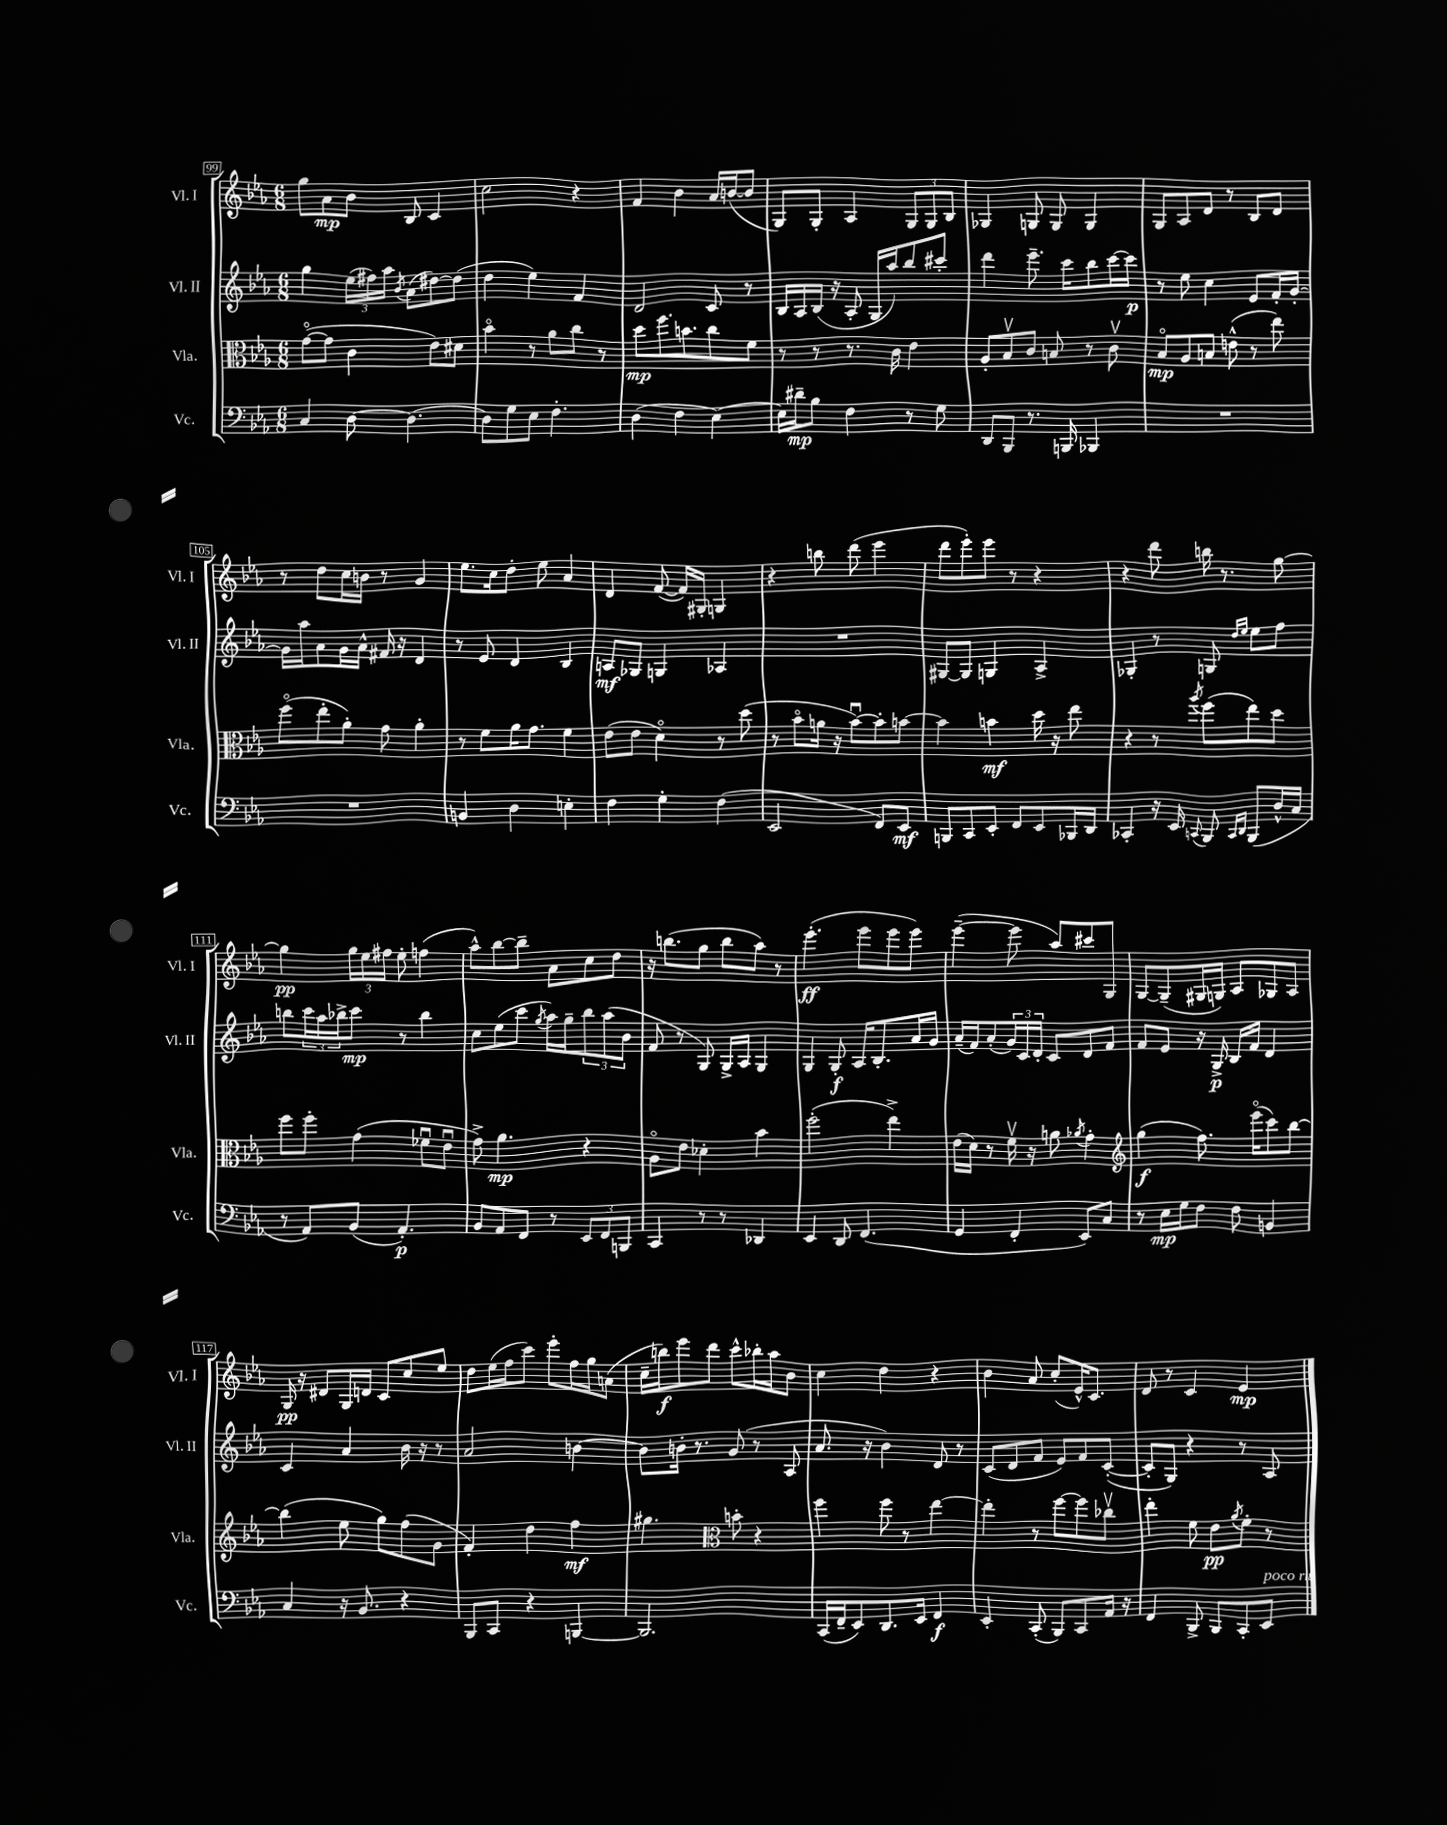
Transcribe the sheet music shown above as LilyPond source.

<<
\new StaffGroup <<
\new Staff = "s0" \with { instrumentName = "Vl. I" shortInstrumentName = "Vl. I" } {
    \clef treble \key ees \major \numericTimeSignature \time 6/8
    g''8 aes'8\mp bes'8 bes8 c'4 |
    c''2 r4 |
    f'4 bes'4 aes'16 b'16~( b'8 |
    g8) g8-. aes4 \tuplet 3/2 { g8 g8 bes8 } |
    ges4 g8 g8 g4 |
    g8 aes8 d'8 r8 bes8 d'8 |
    r8 d''8 c''16 b'16 r8 g'4 |
    ees''8. c''16 d''8-. ees''8 aes'4 |
    d'4 f'8~( f'16) gis16-. g4 |
    r4 b''8 d'''8( ees'''4 |
    d'''8 ees'''8-.) ees'''8 r8 r4 |
    r4 d'''8 b''16 r8. g''8~ |
    g''4\pp \tuplet 3/2 { g''16 ees''16 fis''16 } ees''8-. f''4( |
    aes''8-^) bes''8~ bes''8-- aes'8 c''8 d''8 |
    r16 b''8.( g''8 b''8 aes''8) r8 |
    ees'''4.-.\ff( ees'''8 ees'''8 ees'''8) |
    ees'''4~--( ees'''8 aes''8) cis'''8 g8 |
    g8~ g8--( gis16 g16) aes8 ges8 aes8 |
    g16\pp r16 dis'8 g16 d'16 c'8 c''8 ees''8 |
    d''8 ees''16( f''16 c'''8) ees'''8-. f''16 g''16 a'8( |
    c''16-- b''16\f) ees'''8 d'''8 c'''8-^ bes''16-. aes''16 bes'8 |
    c''4 d''4 r4 |
    bes'4 aes'8 c''8-.( ees'16-^) c'8. |
    d'8 r8 c'4 ees'4\mp \bar "|." |
}
\new Staff = "s1" \with { instrumentName = "Vl. II" shortInstrumentName = "Vl. II" } {
    \clef treble \key ees \major \numericTimeSignature \time 6/8
    g''4 \tuplet 3/2 { ees''16( fis''16) aes''16 } \acciaccatura { bes'8 } aes'8( dis''8~) dis''8( |
    d''4 ees''4) f'4 |
    d'2 c'8 r8 |
    bes16 aes16 bes16( r16 aes8-. g16 aes''16) bes''8 cis'''8-. |
    d'''4 ees'''8.-- c'''16 bes''8 c'''16~ c'''16\p |
    r8 ees''8 c''4 ees'8 f'16-. g'16~-. |
    g'16 aes''16 aes'8 g'16 aes'16-^ fis'16 r16 d'4 |
    r8 ees'8 d'4 bes4 |
    a8\mf ges8 g4 aes4 |
    R2. |
    gis8~ gis8 g4 aes4-> |
    ges4-. r8 g8 \grace { d''16 ees''16 } ees''8 f''8 |
    b''8 \tuplet 3/2 { c'''16 aes''16 bes''16-> } c'''8\mp r8 bes''4 |
    c''8 ees''8( c'''8 \acciaccatura { g''8 } aes''16) g''16-- \tuplet 3/2 { bes''8 aes''8( bes'8 } |
    f'8 r8 g8) g16-> aes16 g4 |
    g4 g8-.\f aes16 bes8.-. aes'16 g'16 |
    aes'16--( f'16) aes'8-.( \tuplet 3/2 { g'16) c'16 d'16-. } c'8 d'8 f'8 |
    f'8 ees'8 r16 g16->\p bes16 f'16 d'4 |
    c'4 aes'4 bes'16 r16 r8 |
    aes'2 b'4~ |
    b'8 b'16-. r8. g'8( r8 aes8 |
    aes'8. r16 bes'4) d'8 r8 |
    c'8( d'8 f'8 ees'8) f'8 c'8~-.( |
    c'8-. g8) r4 r8 aes8 \bar "|." |
}
\new Staff = "s2" \with { instrumentName = "Vla." shortInstrumentName = "Vla." } {
    \clef alto \key ees \major \numericTimeSignature \time 6/8
    g'8~\flageolet( g'8 c'4 ees'8) dis'8 |
    bes'4\flageolet r8 aes'8 c''8 r8 |
    d''8\mp f''8. b'8. c''8 f'8 |
    r8 r8 r8. c'16 ees'4 |
    aes8-. bes8\upbow c'8 b8 r8 c'8\upbow |
    bes8\flageolet\mp aes8 b8 e'8-^( r8 ees''8) |
    f''8\flageolet( ees''8-. aes'8-.) g'8 aes'4-. |
    r8 f'8 aes'16 g'8. f'4 |
    ees'8( ees'8 d'4\flageolet) r8 d''8( |
    r8 bes'8\flageolet a'16 r16 bes'8~\downbow) bes'8-. b'8~ |
    b'4 b'4\mf d''16 r16 ees''8 |
    r4 r8 \acciaccatura { aes''8 } f''8( ees''8) d''8 |
    f''8 f''8-. g'4( fes'8\downbow ees'8\downbow |
    g'8->) aes'4.\mp r4 |
    aes8\flageolet ees'8 des'4-. bes'4 |
    f''2-.( ees''4->) |
    ees'16( d'16) r8 f'16\upbow r16 a'8 \acciaccatura { aes'8 } g'4-. |
    \clef treble g''4\f( f''8.) ees'''16\flageolet( c'''8) bes''8~ |
    bes''4( ees''8 g''8) f''8( g'8 |
    f'4-.) d''4 f''4\mf |
    gis''4. \clef alto b'8-. r4 |
    f''4 f''8 r8 ees''4~ |
    ees''4-. r8 f''8~ f''8 ces''8\upbow |
    ees''4-. f'8 ees'8\pp \acciaccatura { aes'8 } f'8-. r8 \bar "|." |
}
\new Staff = "s3" \with { instrumentName = "Vc." shortInstrumentName = "Vc." } {
    \clef bass \key ees \major \numericTimeSignature \time 6/8
    c4 d8~ d4.~ |
    d8 g8 ees8 f4.-. |
    d4( f4 ees4~) |
    ees16 dis'16--\mp bes8 f4 r8 g8 |
    d,8 bes,,8 r8. b,,16 bes,,4 |
    R2. |
    R2. |
    b,4 d4 e4-. |
    f4 g4-. f4( |
    ees,2 f,8) ees,8\mf |
    b,,8 c,8 ees,8-. f,8 ees,8 bes,,16 d,16 |
    ces,4-. r16 ees,16 \appoggiatura { c,8 } bes,,8 \grace { c,16 d,16 } bes,,8( d16-^ c16 |
    r8 aes,8) bes,8( aes,4.-.\p) |
    bes,8 aes,8 f,8 r8 \tuplet 3/2 { ees,8 f,8 b,,8 } |
    c,4 r8 r8 des,4 |
    ees,4 d,8 f,4.( |
    g,4 f,4-. ees,8) c8 |
    r8 ees16\mp g16 f8 f8 b,4 |
    c4 r16 bes,8. r4 |
    bes,,8 c,8 r4 b,,4~ |
    b,,2. |
    c,16( f,16-- ees,8) d,8. ees,16 f,4\f |
    ees,4-. c,8-.( bes,,8) c,8 aes,16 r16 |
    f,4 bes,,8-> bes,,8 c,8-. ees,8^\markup { \italic "poco rit." } \bar "|." |
}
>>
>>
\layout { \context { \Score currentBarNumber = #99 \override BarNumber.stencil = #(make-stencil-boxer 0.1 0.3 ly:text-interface::print) } }
